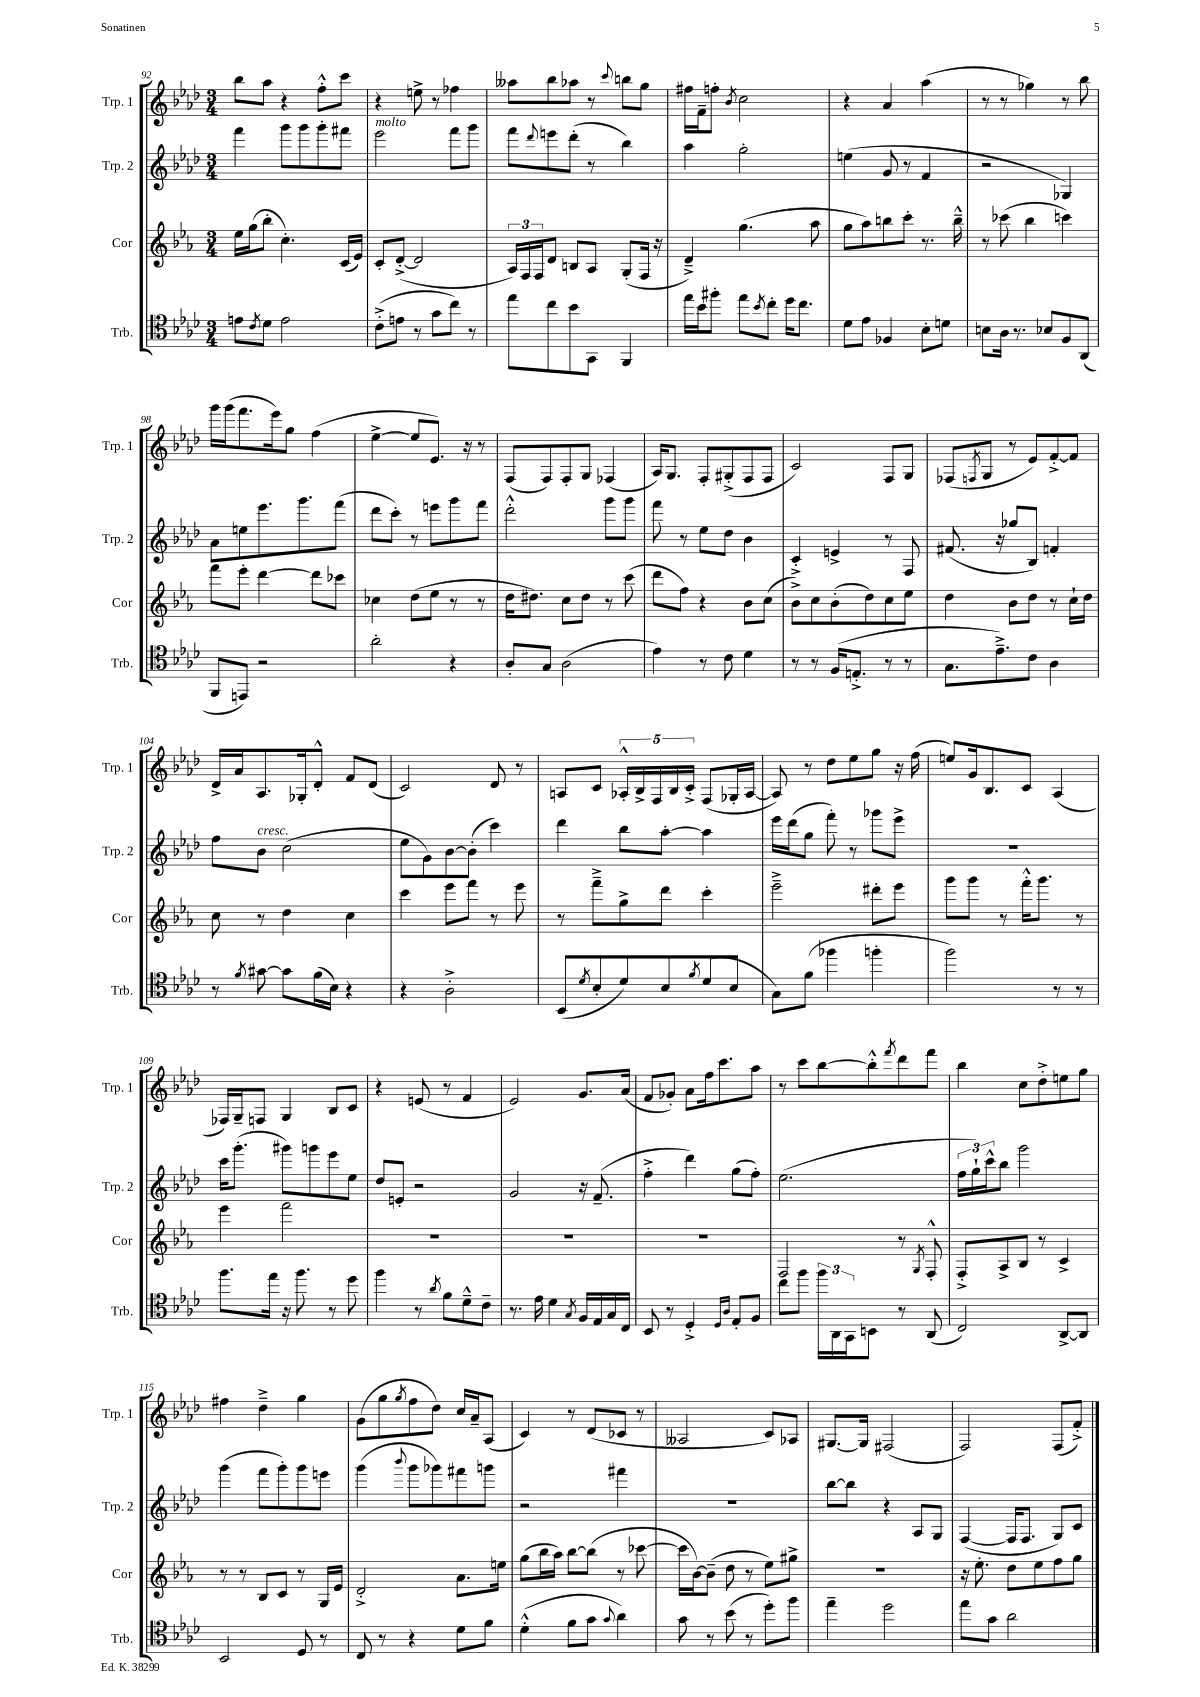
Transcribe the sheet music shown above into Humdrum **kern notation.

**kern	**kern	**kern	**kern
*part4	*part3	*part2	*part1
*staff4	*staff3	*staff2	*staff1
*I"Trb.	*I"Cor	*I"Trp. 2	*I"Trp. 1
*I'Trb.	*I'Cor	*I'Trp. 2	*I'Trp. 1
*clefC4	*clefG2	*clefG2	*clefG2
*k[b-e-a-d-]	*k[b-e-a-]	*k[b-e-a-d-]	*k[b-e-a-d-]
*M3/4	*M3/4	*M3/4	*M3/4
=92	=92	=92	=92
8en\L	16ee-\LL	4fff\	8bb-\L
.	(16gg\J	.	.
8qc/	.	.	.
8d-\J	8bb-'\J	.	8aa-\J
2e\	4.cc'\)	8ggg\L	4r
.	.	8ggg\	.
.	.	8ggg'\	8ff'^^\L
.	(16c/LL	8fff#X\J	8ccc\J
.	16e-/JJ)	.	.
=93	=93	=93	=93
!	!	!LO:TX:a:i:t=molto	!
(8c'^\L	8c'/L	2eee-\	4r
8en\J	([8d'^/J	.	.
8r	2d/]	.	8een^\
8g\L	.	.	8r
8cc\J)	.	8fff\L	4ff-X\
8r	.	8ggg\J	.
=94	=94	=94	=94
8ee-\L	24A-/LL)	8fff\L	8aa--X\L
.	24F/	.	.
.	24F/J	.	.
.	.	8qqddd-/	.
8cc\	8d/J	8eeen\	8bb-\
8b-\	8Bn/L	(8ddd-'\J	8aa-X\J
8GG\J	8A-/J	8r	8r
.	.	.	8qqccc/
4FF/	(8G'/L	4bb-\)	8bbn\L
.	16F/Jk	.	8gg\J
.	16r	.	.
=95	=95	=95	=95
16ee-\LL	4d~^/)	4aa-\	16ff#X\LL
16b-\J	.	.	16f~\J
8ff#X'\J	.	.	8ffn'\J
.	.	.	8qb-/
8ee-\L	(4.gg\	2gg'\	2cc\
8qb-/	.	.	.
8cc'\J	.	.	.
16dd-\KL	.	.	.
8.cc\J	.	.	.
.	8aa-\	.	.
=96	=96	=96	=96
8d-\L	8gg\L	(4een\	4r
8e-\J	8aa-\)	.	.
4F-X/	8bbn\	8g/	4a-/
.	8ccc'\J	8r	.
8B-'\L	8.r	4f/	(4aa-\
8dn\J	.	.	.
.	16bb~^^\	.	.
=97	=97	=97	=97
8Bn\L	8r	2r	8r
16A-\Jk	(8ccc-X\	.	8r
8.r	.	.	.
.	4bb-\	.	4gg-X\)
8B-X/L	.	.	.
8F/	4cccn\)	4G-X/)	8r
(8AA-/J	.	.	8bb-\
!!LO:LB:g=z
=98	=98	=98	=98
8FF/L	8fff\L	8a-\L	16ggg\LL
.	.	.	(16ggg\J
8EEn/J)	8eee-'\J	8een\	8.fff\
2r	[4ddd\	8.eee-\	.
.	.	.	16eee-\k)
.	.	.	8gg\J
.	.	8.ggg\	.
.	8ddd\L]	.	(4ff\
.	8ccc-X\J	(8fff\J	.
=99	=99	=99	=99
2a-'\	4cc-X\	8ddd-\L	[4ee-^\
.	.	8ccc'\J)	.
.	(8dd\L	8r	8ee-/L]
.	8ee-\J	8eeen\L	8.e-/J)
4r	8r	8ggg\	.
.	.	.	16r
.	8r	8fff\J	8r
=100	=100	=100	=100
8A-'/L	16dd\KL	2ddd-'^^\	(8F/L
.	8.dd#X\J)	.	.
8G/J	.	.	8F/)
(2A-\	8cc\L	.	8F'/
.	8dd#\J	.	8G/J
.	8r	8ggg\L	(4F-X/
.	(8ccc\	8ggg\J	.
=101	=101	=101	=101
4e-\)	8ddd\L	8fff\	16A-/KL)
.	.	.	8.G/J
.	8ff\J)	8r	.
8r	4r	8ee-\L	8F'/L
8c\	.	8dd-\J	(8G#X'^/
4d-\	8b-\L	4b-\	8F/
.	(8cc\J	.	8F/J
=102	=102	=102	=102
8r	8b-^\L)	4c'^/	2c/)
8r	8cc\	.	.
(16F/KL	(8b-'\	4en^/	.
8.En'^/J	.	.	.
.	8dd\)	.	.
8r	8cc\	8r	8F/L
8r	8ee-\J	8F/	8G/J
=103	=103	=103	=103
8.G\L	4dd\	(8.f#X/	(8F-X/L
.	.	.	8qFn/
.	.	.	8G/J
8.e-~^\)	.	16r	.
.	8b-\L	8gg-X/L	8r
8c\J	8dd\J	8B-/J)	8e-/L)
4A-\	8r	4fn'/	[8f'^/
.	16cc`\LL	.	8f/J]
.	16dd\JJ	.	.
!!LO:LB:g=z
=104	=104	=104	=104
8r	8cc\	8ff\L	16d-^/LL
.	.	.	16a-/J
8qf/	.	.	.
!	!	!LO:TX:a:i:t=cresc.	!
[8g#X\	8r	8b-\J	8.A-/
8g#\L]	4dd\	(2cc\	.
.	.	.	16G-X'/k
(16f\L	.	.	8d-'^^/J
16B-\JJ)	.	.	.
4r	4cc\	.	8f/L
.	.	.	(8d-/J
=105	=105	=105	=105
4r	4ccc\	8ee-\L	2c/)
.	.	8g\)	.
2A-'^\	8eee-\L	[8b-\	.
.	8fff\J	(8b-'\J]	.
.	8r	4ccc\)	8d-/
.	8eee-\	.	8r
=106	=106	=106	=106
(8BB-/L	8r	4ddd-\	8An/L
8qd-/	.	.	.
8B-'/	8fff~^\L	.	8c/J
8d-/)	8gg^\	8bb-\L	20A-X'^^/LL
.	.	.	20B-^/
.	.	.	20F/
8B-/	8ddd\J	[8aa-'\J	.
.	.	.	20B-/
.	.	.	20c'^/JJ
8qf/	.	.	.
(8d-/	4ccc'\	4aa-\]	(8F/L
8B-/J	.	.	16G-X'/L
.	.	.	[16A-/JJ
=107	=107	=107	=107
8G\L)	2eee-~^\	16eee-\LL	8A-/])
.	.	(16ddd-\J	.
(8f\J	.	8gg\J	8r
4ff-X\	.	8fff'\)	8dd-\L
.	.	8r	8ee-\
4ffn'\	8ddd#X'\L	8ggg-X\L	8gg\J
.	8eee-\J	8eee-^\J	16r
.	.	.	(16ff\
=108	=108	=108	=108
2ff\)	8ggg\L	2.r	8een/L)
.	8ggg\J	.	16g/k
.	.	.	8.B-/
.	8r	.	.
.	16fff'^^\KL	.	8c/J
.	8.ggg\J	.	.
8r	.	.	(4A-/
8r	8r	.	.
!!LO:LB:g=z
=109	=109	=109	=109
8.ff\L	4eee-\	16ccc\KL	16F-X/LL)
.	.	(8.ggg'\J	16G~/J
.	.	.	8Fn/J
16ee-\Jk	.	.	.
16r	2fff\	8ggg#X\L)	4G/
8.ff\	.	.	.
.	.	8gggn\	.
8r	.	8eee-\	8B-/L
8dd-\	.	8ee-\J	8c/J
=110	=110	=110	=110
4ff\	2.r	8dd-/L	4r
.	.	8en'/J	.
8r	.	2r	(8en/
8qa-/	.	.	.
8f\L	.	.	8r
8d-~^^\	.	.	4f/
8c~\J	.	.	.
=111	=111	=111	=111
8.r	2.r	2g/	2e-/)
16e-\	.	.	.
4d-\	.	.	.
8qG/	.	.	.
16F/LL	.	16r	8.g/L
16E-/	.	(8.f~/	.
16G/	.	.	.
16C/JJ	.	.	(16a-/Jk
=112	=112	=112	=112
8BB-/	2.r	4ff'^\	8f/L
8r	.	.	8g-X'/J)
4D-'^/	.	4ddd-\)	8a-\L
.	.	.	16ff\k
.	.	.	8.ccc\
16qqD-/LL	.	.	.
16qqA-/JJ	.	.	.
8E-'/L	.	(8gg\L	.
8F/J	.	8ff'\J)	8aa-\J
=113	=113	=113	=113
8cc\L	2F/	(2.ee-\	8r
8ff\J	.	.	8ccc\L
24ff\LL	.	.	[8bb-\
24AA-\	.	.	.
24GG\J	.	.	.
8BBn\J	.	.	8bb-'^^\]
.	.	.	8qfff/
8r	8r	.	8ddd-\
.	8qG/	.	.
(8AA-/	8F'^^/	.	8fff\J
=114	=114	=114	=114
2C/)	8F'^/L	24ff\LL	4bb-\
.	.	24gg`\)	.
.	.	24ccc^^\J	.
.	8A-^/	8bb-\J	.
.	8B-/J	2ggg\	8cc\L
.	8r	.	8dd-'^\
[8AA-^/L	4c^/	.	8een\
8AA-/J]	.	.	8gg\J
!!LO:LB:g=z
=115	=115	=115	=115
2BB-/	8r	(4ggg\	4ff#X\
.	8r	.	.
.	8B-/L	8fff\L	4dd-~^\
.	8c/J	8ggg'\)	.
8D-/	8r	8ggg\	4gg\
8r	16G/LL	8eeen\J	.
.	16e-/JJ	.	.
=116	=116	=116	=116
8C/	2d'^/	(4ggg\	(8g\L
8r	.	.	8gg\
.	.	8qqbbb-/	8qgg/
4r	.	8ggg\L	8ff\
.	.	8ggg-X\)	8dd-\J)
8d-\L	8.a-\L	8fff#X\	16cc/LL
.	.	.	16a-~/J
8f\J	.	8gggn\J	(8A-/J
.	16een\Jk	.	.
=117	=117	=117	=117
(4d-'^^\	(8gg\L	2r	4c/)
.	16bb-\L	.	.
.	16aa-\JJ)	.	.
8f\L	[8bb-\L	.	8r
8g\J	(8bb-\J]	.	(8d-/L
8qqg/	.	.	.
4a-\)	8r	4fff#X\	8c-X/J
.	[8ccc-X\	.	8r
=118	=118	=118	=118
8g\	16ccc-\LL]	2.r	2A--X/
.	[16b-\J)	.	.
8r	(8b-~\J]	.	.
(8b-\	8dd\	.	.
8r	8r	.	.
8dd-'\L)	8ee-\L)	.	8c/L)
8ff\J	8gg#X^\J	.	8A-X/J
=119	=119	=119	=119
4ee-~\	2.r	[8bb-\L	[8.G#X/L
.	.	8bb-\J]	.
.	.	.	16G#/Jk]
2dd-\	.	4r	(2F#X/
.	.	8A-/L	.
.	.	8G/J	.
=120	=120	=120	=120
8ee-\L	16r	([4F/	2F/)
.	8.ee-'\	.	.
8g\J	.	.	.
2a-\	8dd\L	16F/KL]	.
.	.	8.F/J	.
.	8ee-\	.	.
.	8ff\	8G/L)	(8F/L
.	8gg\J	8c/J	8f'^/J)
==	==	==	==
*-	*-	*-	*-
